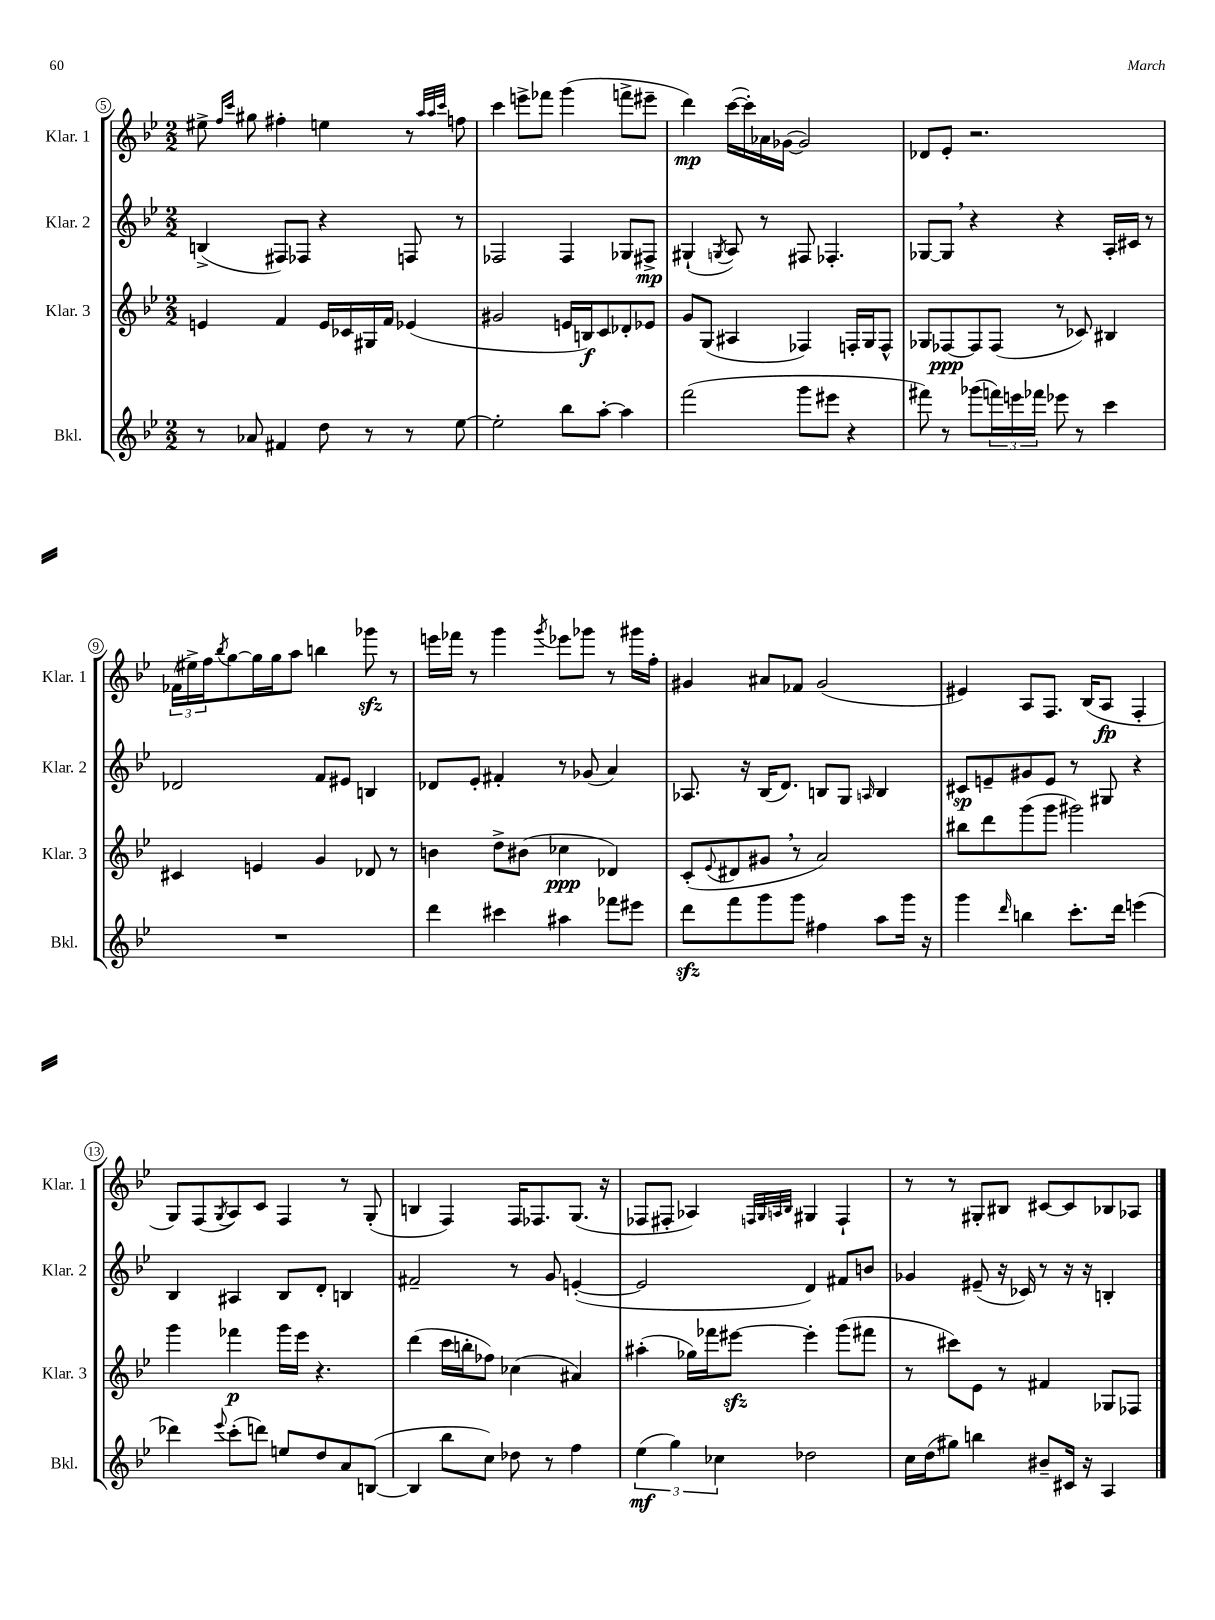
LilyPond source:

<<
\new StaffGroup <<
\new Staff = "s0" \with { instrumentName = "Klar. 1" shortInstrumentName = "Klar. 1" } {
    \clef treble \key bes \major \numericTimeSignature \time 2/2
    eis''8-> \grace { f''16 c'''16 } gis''8 fis''4-. e''4 r8 \grace { a''32 a''32 c'''32 } f''8 |
    c'''4 e'''8-> fes'''8 g'''4( f'''8-> eis'''8-- |
    d'''4\mp) c'''16~( c'''16-.) aes'16 ges'16~( ges'2) |
    des'8 ees'8-. r2. |
    \tuplet 3/2 { fes'16( eis''16->) f''16 } \acciaccatura { bes''8 } g''8~ g''16 g''16 a''8 b''4 ges'''8\sfz r8 |
    e'''16 fes'''16 r8 g'''4 \acciaccatura { g'''8 } ees'''8 ges'''8 r8 gis'''16 f''16-. |
    gis'4 ais'8 fes'8 gis'2( |
    eis'4) a8 f8. bes16( a8\fp f4-. |
    g8) f8( \acciaccatura { g8 } a8) c'8 f4 r8 g8-.( |
    b4 f4) f16 fes8. g8.( r16 |
    fes8 fis8-. aes4) \grace { f32 g32 a32 bes32 } gis4 f4-! |
    r8 r8 gis8-. bis8 cis'8~ cis'8 bes8 aes8 \bar "|." |
}
\new Staff = "s1" \with { instrumentName = "Klar. 2" shortInstrumentName = "Klar. 2" } {
    \clef treble \key bes \major \numericTimeSignature \time 2/2
    b4->( fis8) fes8 r4 f8 r8 |
    fes2 fes4 ges8 fis8->\mp |
    gis4-!( \acciaccatura { g8 } a8) r8 fis8 fes4.-. |
    ges8~ ges8 \breathe r4 r4 a16-. cis'16 r8 |
    des'2 f'8 eis'8 b4 |
    des'8 ees'8-. fis'4-. r8 ges'8( a'4) |
    aes8. r16 bes16( d'8.) b8 g8 \grace { a16 } b4 |
    cis'8\sp e'8-- gis'8 e'8 r8 gis8 r4 |
    bes4 ais4 bes8 d'8-. b4 |
    fis'2-- r8 g'8 e'4~-.( |
    e'2 d'4) fis'8 b'8 |
    ges'4 eis'8--( r16 ces'16) r8 r16 r16 b4-. \bar "|." |
}
\new Staff = "s2" \with { instrumentName = "Klar. 3" shortInstrumentName = "Klar. 3" } {
    \clef treble \key bes \major \numericTimeSignature \time 2/2
    e'4 f'4 e'16 ces'16 gis16 f'16 ees'4( |
    gis'2 e'16 b16\f) c'8 des'8-. ees'8 |
    g'8 g8( ais4 fes4) f16-. g16 f8-^ |
    ges8 fes8~\ppp fes8 fes8( r8 ces'8) bis4 |
    cis'4 e'4 g'4 des'8 r8 |
    b'4 d''8-> bis'8( ces''4\ppp des'4) |
    c'8-.( \appoggiatura { ees'8 } dis'8 gis'8 \breathe r8 a'2) |
    bis''8 d'''8 g'''8( g'''8 gis'''2) |
    g'''4 fes'''4\p g'''16 ees'''16 r4. |
    d'''4( c'''16 b''16-. fes''8) ces''4( ais'4) |
    ais''4-.( ges''16) fes'''16 eis'''8~\sfz eis'''4-. g'''8( fis'''8 |
    r8 cis'''8) ees'8 r8 fis'4 ges8 fes8 \bar "|." |
}
\new Staff = "s3" \with { instrumentName = "Bkl." shortInstrumentName = "Bkl." } {
    \clef treble \key bes \major \numericTimeSignature \time 2/2
    r8 aes'8 fis'4 d''8 r8 r8 ees''8~ |
    ees''2-. bes''8 a''8~-. a''4 |
    f'''2( g'''8 eis'''8 r4 |
    fis'''8) r8 ges'''8( \tuplet 3/2 { f'''16) e'''16 fes'''16 } ees'''8 r8 c'''4 |
    R1 |
    d'''4 cis'''4 ais''4 fes'''8 eis'''8 |
    d'''8\sfz f'''8 g'''8 g'''8 fis''4 a''8 g'''16 r16 |
    g'''4 \grace { d'''16 } b''4 c'''8.-. d'''16 e'''4( |
    des'''4) \appoggiatura { ees'''8 } c'''8-.( d'''8) e''8 d''8 a'8 b8~( |
    b4 bes''8 c''8) des''8 r8 f''4 |
    \tuplet 3/2 { ees''4\mf( g''4) ces''4 } des''2 |
    c''16 d''16( gis''8) b''4 bis'8-- cis'16 r16 a4 \bar "|." |
}
>>
>>
\layout { \context { \Score currentBarNumber = #5 \override BarNumber.stencil = #(make-stencil-circler 0.1 0.3 ly:text-interface::print) } }
